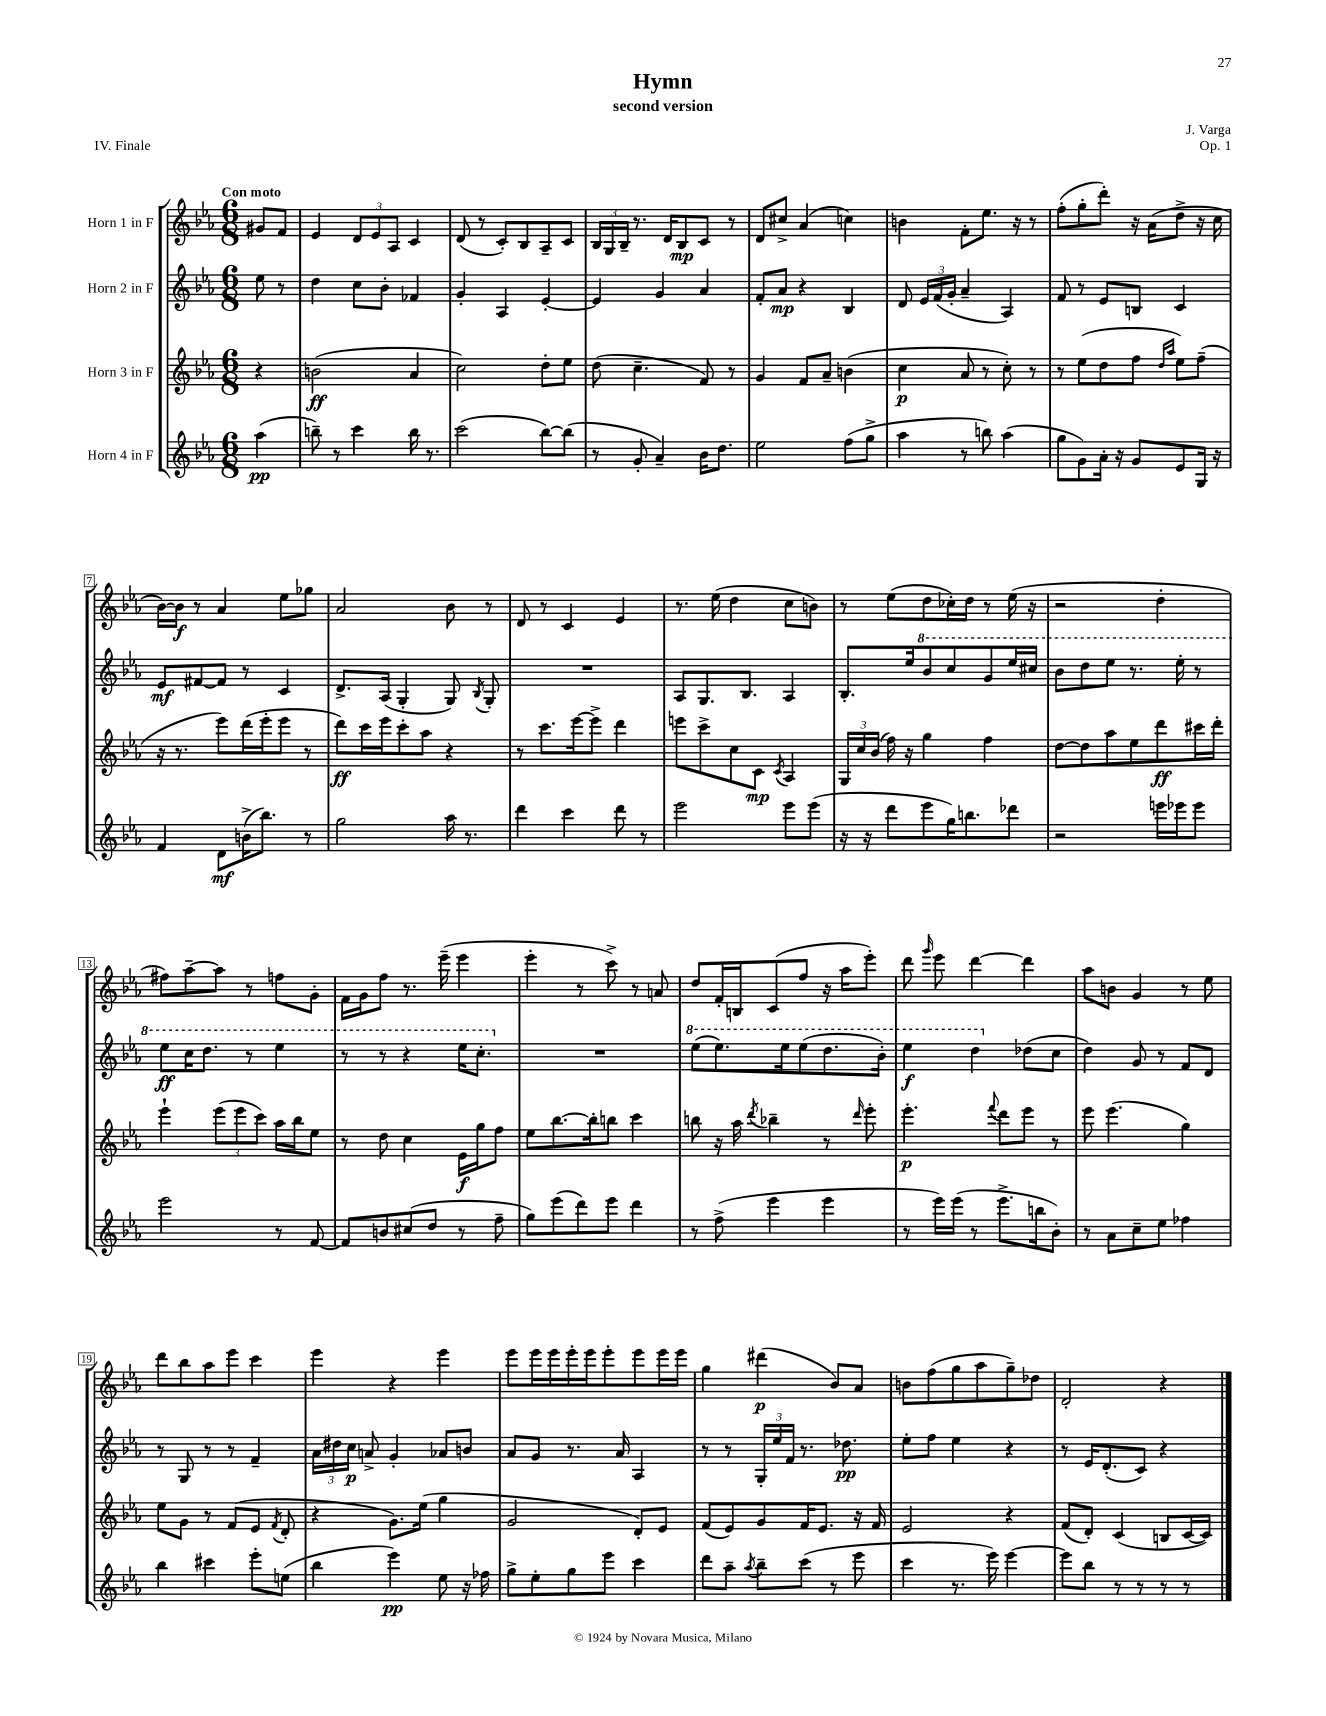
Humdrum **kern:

**kern	**kern	**kern	**kern
*staff4	*staff3	*staff2	*staff1
*clefG2	*clefG2	*clefG2	*clefG2
*k[b-e-a-]	*k[b-e-a-]	*k[b-e-a-]	*k[b-e-a-]
*M6/8	*M6/8	*M6/8	*M6/8
(4aa-\	4r	8ee-\	8g#/L
.	.	8r	8f/J
=	=	=	=
8bb~\)	(2b\	4dd\	4e-/
8r	.	.	.
4ccc\	.	8cc\L	12d/L
.	.	.	12e-/
.	.	8b-'\J	.
.	.	.	12A-/J
16bb\	4a-/	4f-/	4c/
8.r	.	.	.
=	=	=	=
(2ccc\	2cc\)	4g'/	(8d/
.	.	.	8r
.	.	4A-/	8c'/L)
.	.	.	8B-/
[8bb-\L)	8dd'\L	[4e-'/	8A-~/
(8bb-\]J	8ee-\J	.	8c/J
=	=	=	=
8r	(8dd\	4e-/]	24B-/LL
.	.	.	24G/
.	.	.	24B-~/JJ
8g'/	4.cc~\	.	8.r
4a-~/)	.	4g/	.
.	.	.	16d/LK
.	.	.	8B-/
16b-\LK	8f/)	4a-/	8c/J
8.dd\J	.	.	.
.	8r	.	8r
=	=	=	=
2ee-\	4g/	8f'/L	8d/L
.	.	8a-/J	8cc#^/J
.	8f/L	4r	(4a-/
.	8a-~/J	.	.
(8ff\L	(4b\	4B-/	4cc\)
8gg^\J	.	.	.
=	=	=	=
4aa-\	4cc\	8d/	4b\
.	.	24e-/LL	.
.	.	(24f/	.
.	.	24g'/JJ	.
8r	8a-/	4a-~/	8f'\L
8bb\)	8r	.	8.ee-\J
(4aa-\	8cc'\)	4A-/)	.
.	.	.	16r
.	8r	.	8r
=	=	=	=
8gg\L	8r	8f/	(8ff'\L
8g\)	(8ee-\L	8r	8gg'\
16a-'\Jk	8dd\	8e-/L	8ddd'\J)
16r	.	.	.
8g/L	8ff\J	8B/J	16r
.	.	.	(16a-\LK
.	16qqdd/LL	.	.
.	16qqaa-/JJ	.	.
8e-/	8ee-\L)	4c/	8dd^\J
16G/Jk	(8ff~\J	.	16r
16r	.	.	16cc\
=	=	=	=
4f/	16r	8e-/L	[16b-\LL)
.	8.r	.	16b-\]JJ
.	.	[8f#/	8r
8d\L	8eee-\L)	8f#/]J	4a-/
(16b^\K	(16ddd\L	8r	.
8.bb-\J)	16eee-'\J	.	.
.	8eee-\J	4c/	8ee-\L
8r	8r	.	8gg-\J
=	=	=	=
2gg\	8ddd\L)	8.d^/L	2a-/
.	16ccc\L	.	.
.	16eee-\J	(16A-/Jk	.
.	8ccc'\	4G'/	.
.	8aa-\J	.	.
16aa-\	4r	8G/)	8b-\
8.r	.	.	.
.	.	8qB-/	.
.	.	8G'/	8r
=	=	=	=
4ddd\	8r	2.r	8d/
.	8.ccc\L	.	8r
4ccc\	.	.	4c/
.	[16eee-\k	.	.
.	8eee-^\]J	.	.
8ddd\	4ddd\	.	4e-/
8r	.	.	.
=	=	=	=
2eee-\	8eee\L	8A-/L	8.r
.	8ccc^\	8.G/	.
.	.	.	(16ee-\
.	8cc\	.	4dd\
.	.	8.B-/J	.
.	8c\J	.	.
.	8qc/	.	.
8eee-\L	4A-/	4A-/	8cc\L
(8eee-\J	.	.	8b\J)
=	=	=	=
16r	24G/LL	8.B-'/L	8r
.	24cc/	.	.
16r	.	.	.
.	(24b-/JJ	.	.
8ddd\L	16ff\)	.	(8ee-\L
.	16r	16ee-/k	.
8eee-\	4gg\	8bb-/	8dd\
16gg\K)	.	8ccc/	16cc-'\L)
8.bb\	.	.	16dd\JJ
.	4ff\	8gg/	8r
8ddd-\J	.	16eee-/L	(16ee-\
.	.	16ccc#/JJ	16r
=	=	=	=
2r	[8dd\L	8bb-\L	2r
.	8dd\]	8ddd\	.
.	8aa-\	8eee-\J	.
.	8ee-\	8.r	.
16eee\LL	8ddd\	.	4dd'\
16eee-\J	.	16eee-'\	.
8eee-\J	16ccc#\L	8r	.
.	16ddd'\JJ	.	.
=	=	=	=
2eee-\	4eee-`\	8eee-\L	8ff#\L)
.	.	16ccc\K	[8aa-~\
.	.	8.ddd\J	.
.	(12eee-\L	.	8aa-\]J
.	12eee-\	.	.
.	.	8r	8r
.	12ccc\J)	.	.
8r	16aa-\LL	4eee-\	8ff\L
.	16bb-\J	.	.
[8f/	8ee-\J	.	8g'\J
=	=	=	=
8f/]L	8r	8r	16f\LL
.	.	.	16g\J
8b/	8dd\	8r	8ff\J
(8cc#/	4cc\	4r	8.r
8dd/J	.	.	.
.	.	.	(16eee-~\
8r	16e-\LL	16eee-\LK	4eee-\
.	16gg\J	8.ccc'\J	.
8ff~\	8ff\J	.	.
=	=	=	=
8gg\L)	8ee-\L	2.r	4eee-'\
(8eee-\	[8.bb-\	.	.
8ddd\)	.	.	8r
.	16bb-'\]k	.	.
8eee-\J	8bb\J	.	8ccc^\)
4ddd\	4ccc\	.	8r
.	.	.	8a/
=	=	=	=
8r	8bb\	(8eee-\L	8dd/L
(8ff^\	16r	8.eee-\)	16f'/L
.	16aa-\	.	16B/J
.	8qddd/	.	.
4eee-\	4bb-~\	.	(8c/
.	.	16eee-\k	.
.	.	(8eee-\	8ff/J
4eee-\	8r	8.ddd\	16r
.	.	.	16aa-\LK
.	16qqddd/	.	.
.	8eee-'\	.	8eee-'\J)
.	.	16bb-'\Jk)	.
=	=	=	=
8r	4.eee-'\	4eee-\	8ddd\
.	.	.	16qqggg/
16eee-\LL)	.	.	8eee-\
(16eee-\JJ	.	.	.
8r	.	4ddd\	[4ddd\
.	8qqfff/	.	.
8.eee-^\L	8ddd\L	.	.
.	8eee-\J	(8dd-\L	4ddd\]
16bb\k	.	.	.
8b-'\J)	8r	8cc\J	.
=	=	=	=
8r	8eee-\	4dd\)	8aa-\L
8a-\L	(4.eee-\	.	8b\J
8cc~\	.	8g/	4g/
8ee-\J	.	8r	.
4ff-\	4gg\)	8f/L	8r
.	.	8d/J	8ee-\
=	=	=	=
4bb-\	8ee-\L	8r	8ddd\L
.	8g\J	8G/	8bb-\
4ccc#\	8r	8r	8aa-\
.	(8f/L	8r	8eee-\J
8eee-'\L	8e-/J	4f~/	4ccc\
.	8qf/	.	.
(8ee\J	8d'/	.	.
=	=	=	=
4bb-\	4r	24a-\LL	4eee-\
.	.	24dd#\	.
.	.	24cc\JJ	.
.	.	8a^/	.
4eee-\)	8.g\L)	4g'/	4r
.	(16ee-\Jk	.	.
8ee-\	4gg\	8a-/L	4eee-\
16r	.	8b/J	.
16ff-\	.	.	.
=	=	=	=
8gg^\L	2g/	8a-/L	8eee-\L
8ee-'\	.	8g/J	16eee-\L
.	.	.	16eee-\
8gg\	.	8.r	16eee-'\
.	.	.	16eee-\J
8eee-\J	.	.	8eee-'\
.	.	16a-/	.
4ccc\	8d'/L)	4A-/	8eee-\
.	8e-/J	.	16eee-\L
.	.	.	16eee-\JJ
=	=	=	=
8ddd\L	(8f/L	8r	4gg\
8aa-~\J	8e-/)	8r	.
8qaa-/	.	.	.
8bb-~\L	8g/	24G'/LL	(4ddd#\
.	.	24ee-/	.
.	.	24f/JJ	.
(8ccc\J	16f/K	8.r	.
.	8.e-/J	.	.
8r	.	.	8b-/L)
.	.	8.dd-\	.
8eee-\	16r	.	8a-/J
.	16f/	.	.
=	=	=	=
4ccc\	2e-/	8ee-'\L	8b\L
.	.	8ff\J	(8ff\
8.r	.	4ee-\	8gg\
.	.	.	8aa-\
16eee-\)	.	.	.
[4eee-\	4r	4r	8gg~\)
.	.	.	8dd-\J
=	=	=	=
8eee-\]L	(8f/L	8r	2d'/
8bb-\J	8d'/J)	16e-/LK	.
.	.	(8.d'/	.
8r	(4c/	.	.
8r	.	8c/J)	.
8r	8B/L	4r	4r
8r	[16c/L	.	.
.	16c/]JJ)	.	.
==	==	==	==
*-	*-	*-	*-
